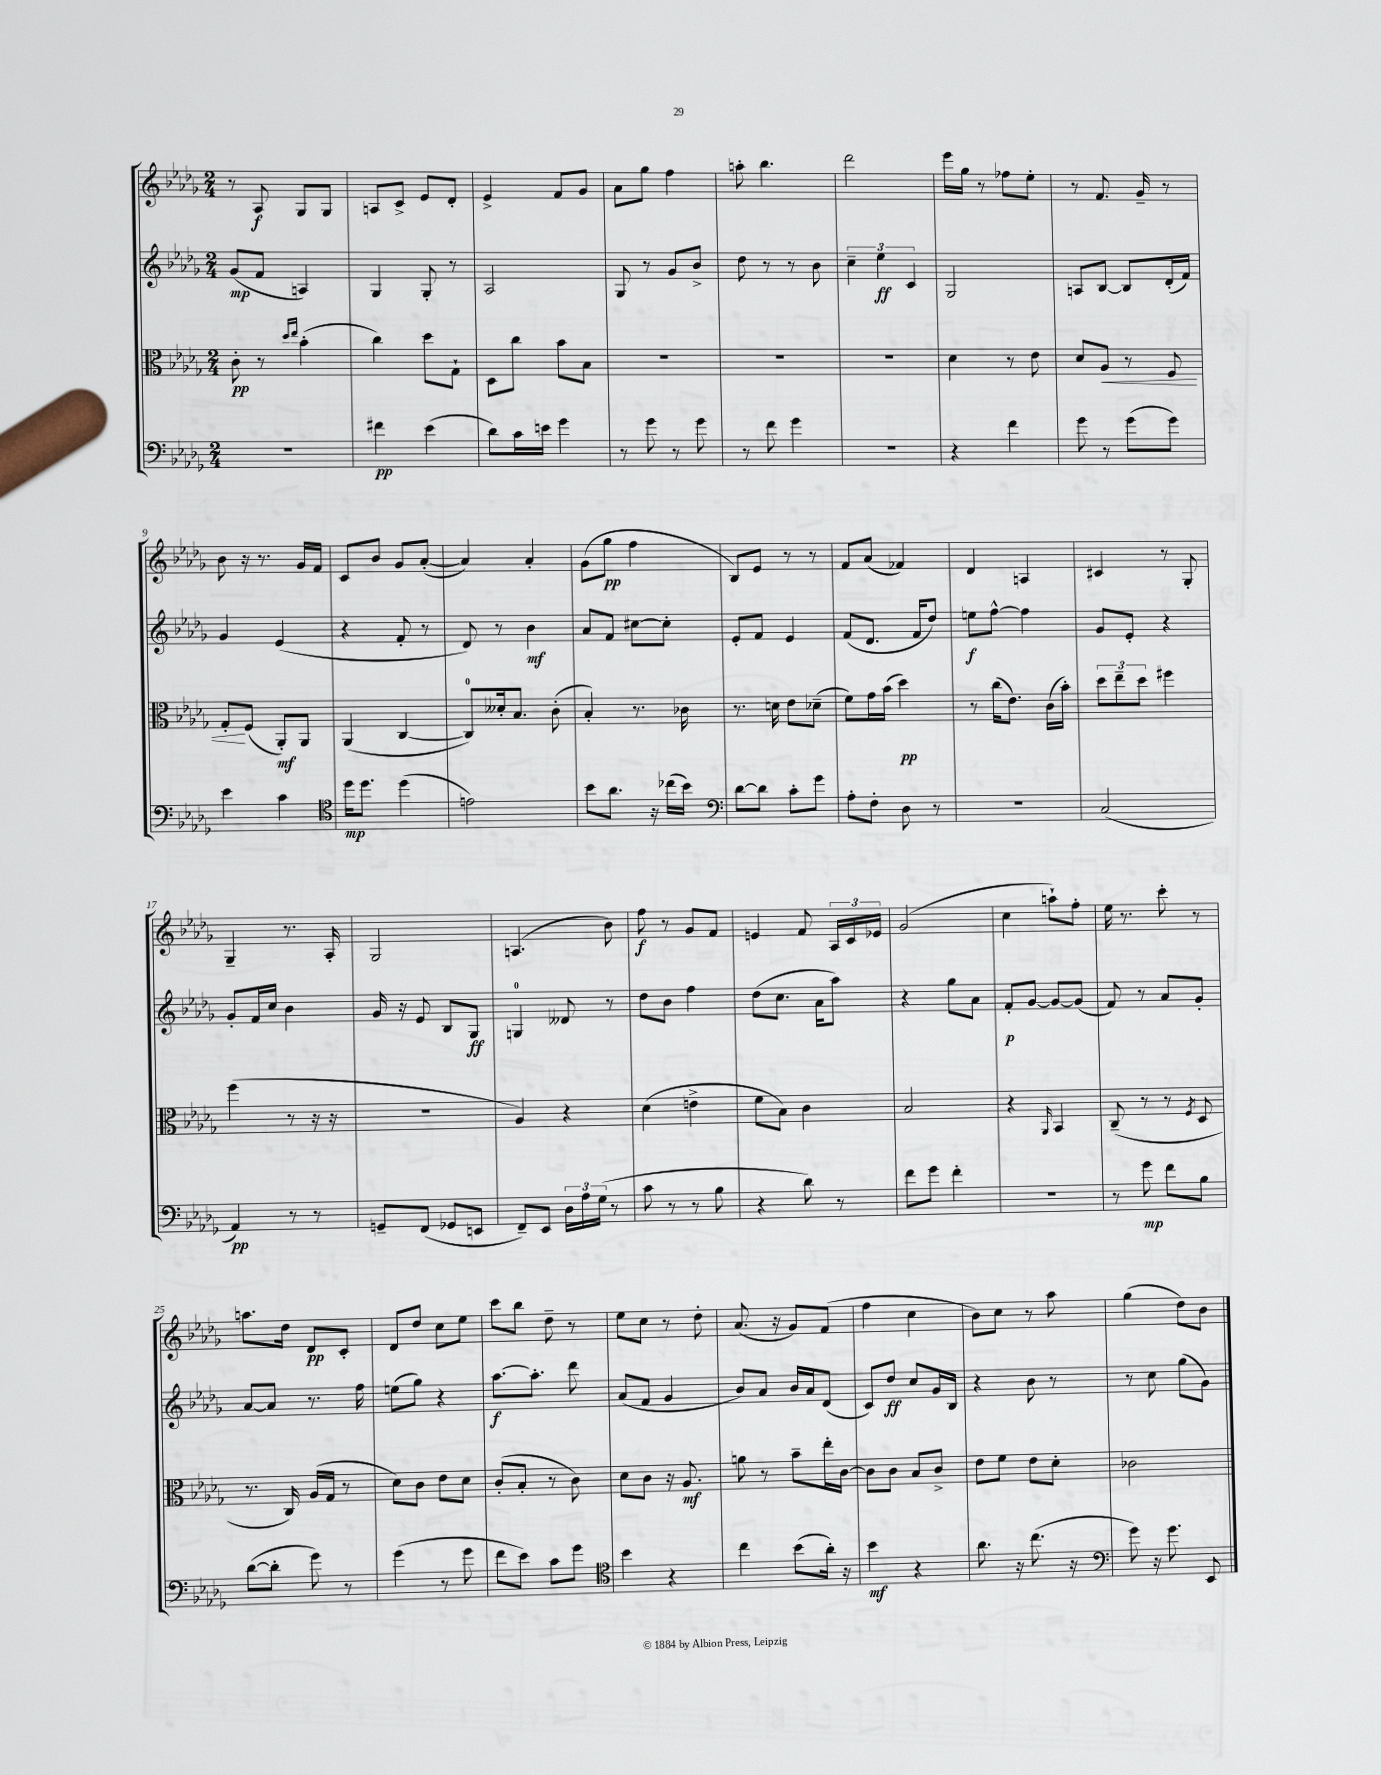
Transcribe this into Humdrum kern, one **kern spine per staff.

**kern	**kern	**kern	**kern
*staff4	*staff3	*staff2	*staff1
*clefF4	*clefC3	*clefG2	*clefG2
*k[b-e-a-d-g-]	*k[b-e-a-d-g-]	*k[b-e-a-d-g-]	*k[b-e-a-d-g-]
*M2/4	*M2/4	*M2/4	*M2/4
2r	8c'	(8g-	8r
.	8r	8f	8A-
.	16qqdd-	.	.
.	16qqee-	.	.
.	(4b-'	4A)	8G-
.	.	.	8G-
=	=	=	=
4f#	4cc)	4G-	8A
.	.	.	8c^
(4e-	8dd-	8G-'	8e-
.	8G-`	8r	8d-'
=	=	=	=
8d-)	8D-	2A-	4e-^
16c	8cc	.	.
16e	.	.	.
4g-	8b-	.	8f
.	8B-	.	8g-
=	=	=	=
8r	2r	8G-	8a-
8g-	.	8r	8gg-
8r	.	8g-	4ff
8g-	.	8b-^	.
=	=	=	=
8r	2r	8dd-	8aa'
8f	.	8r	4.bb-
4g-	.	8r	.
.	.	8b-	.
=	=	=	=
2r	2r	6cc~	2ddd-
.	.	6ee-	.
.	.	6c	.
=	=	=	=
4r	4d-	2G-	16eee-
.	.	.	16gg-
.	.	.	8r
4f	8r	.	8ff-
.	8e-	.	8ee-'
=	=	=	=
8g-	8d-	8A	8r
8r	8A-	[8B-	8.f
(8g-	8r	8B-]	.
.	.	.	16g-~
8g-)	8F	(16d-'	8r
.	.	16f)	.
=	=	=	=
4e-	8G-'	4g-	8b-
.	(8F	.	16r
.	.	.	8.r
4c	8AA-')	(4e-	.
.	8AA-	.	16g-
.	.	.	16f
=	=	=	=
*clefC4	*	*	*
16dd-	(4AA-	4r	8c
8.dd-	.	.	.
.	.	.	8b-
(4dd-	[4C	8f'	8g-
.	.	8r	([8a-'
=	=	=	=
2e)	8C])	8d-)	4a-])
.	16d--'	8r	.
.	8.B-	.	.
.	.	4b-	4a-'
.	(8c'	.	.
=	=	=	=
8b-	4B-')	8a-	(8g-
8.a-	.	8f	8gg-
.	8.r	[8cc#	4ff
16r	.	.	.
(16cc-	.	8cc#']	.
16b-)	16c-	.	.
=	=	=	=
*clefF4	*	*	*
[8d-	8.r	8e-'	8B-)
8d-]	.	8f	8e-
.	16d	.	.
8c'	8e-	4e-	8r
8g-	(8d-~	.	8r
=	=	=	=
8A-'	8f)	(8f	8f
8F'	16g-	8.d-	(8a-
.	(16b-	.	.
8D-	4dd-)	.	4f-)
.	.	16f	.
8r	.	8dd-)	.
=	=	=	=
2r	8r	8ee	4d-
.	(16cc	[8ff^^	.
.	8.e-)	.	.
.	.	4ff]	4A
.	(16c	.	.
.	16b-')	.	.
=	=	=	=
(2C	12dd-	8g-	4c#
.	12ee-~	.	.
.	.	8e-'	.
.	12dd-	.	.
.	4ff#	4r	8r
.	.	.	8G-'
=	=	=	=
4AA-)	(4ff	8g-'	4G-~
.	.	16f	.
.	.	16cc	.
8r	8r	4b-	8.r
8r	16r	.	.
.	16r	.	16A-'
=	=	=	=
8GG~	2r	16g-	2G-
.	.	16r	.
(8FF	.	8e-	.
8GG-	.	8B-	.
8EE	.	8G-	.
=	=	=	=
8FF~)	4A-)	4G	(4.A
8EE-	.	.	.
24D-	4r	8d--	.
24A-	.	.	.
(24G-	.	.	.
8r	.	8r	8b-)
=	=	=	=
8c	(4d-	8dd-	8ff
8r	.	8b-	8r
8r	4e^	4ff	8g-
8B-	.	.	8f
=	=	=	=
4r	8f	(8dd-	4e
.	8B-)	8.cc	.
8d-)	4c	.	8f
.	.	16a-	.
8r	.	8aa-)	24A-
.	.	.	24c
.	.	.	24e-
=	=	=	=
8f	2B-	4r	(2g-
8g-	.	.	.
4f'	.	8gg-	.
.	.	8a-	.
=	=	=	=
2r	4r	8f'	4cc
.	.	[8g-	.
.	16qqAA-	.	.
.	4BB-	8g-_	8aa`)
.	.	(8g-]	8ff'
=	=	=	=
8r	(8C~	8f)	16ee-
.	.	.	8.r
8g-	8r	8r	.
8f	8r	8a-	8ccc'
.	8qF	.	.
8B-	8D-	8g-'	8r
=	=	=	=
([8d-	8.r	[8a-	8.aa
8d-']	.	8a-]	.
.	16C)	.	16dd-
8g-)	(16A-	8.r	8d-
.	16G-	.	.
8r	8r	.	8c'
.	.	16ff	.
=	=	=	=
(4g-	8d-)	(8ee	8d-
.	8c	8gg-)	8dd-
8r	8e-	4r	8cc
8g-	8d-	.	8ee-
=	=	=	=
8f	(8c'	[8.aa-	8ccc
8e-)	8B-'	.	8bb-
.	.	8.aa-']	.
8c	8r	.	8dd-~
8g-	8c)	8ddd-	8r
=	=	=	=
*clefC4	*	*	*
4b-	8d-	(8a-	8ee-
.	8c	8f	8cc
4r	16r	4g-	8r
.	8.A-	.	.
.	.	.	8dd-'
=	=	=	=
4cc	8a	8b-)	(8.a-
.	8r	8a-	.
.	.	.	16r
(8b-	8b-~	16b-	8g-)
.	.	16a-	.
16a-')	16ee-'	(8d-	(8f
16r	[16c	.	.
=	=	=	=
4b-	8c]	8c)	4ff
.	8c	8dd-	.
4r	8B-	8cc	4cc
.	8c^	16g-	.
.	.	16B-	.
=	=	=	=
8.a-	8e-	4r	8b-)
.	8f	.	8cc
16r	.	.	.
(8.cc	8e-	8b-	8r
.	8d-'	8r	8aa-
16r	.	.	.
=	=	=	=
*clefF4	*	*	*
8g-)	2c-	8r	(4gg-
16r	.	8cc	.
8.g-	.	.	.
.	.	(8gg-	8dd-)
8EE-	.	8g-)	8b-
==	==	==	==
*-	*-	*-	*-
